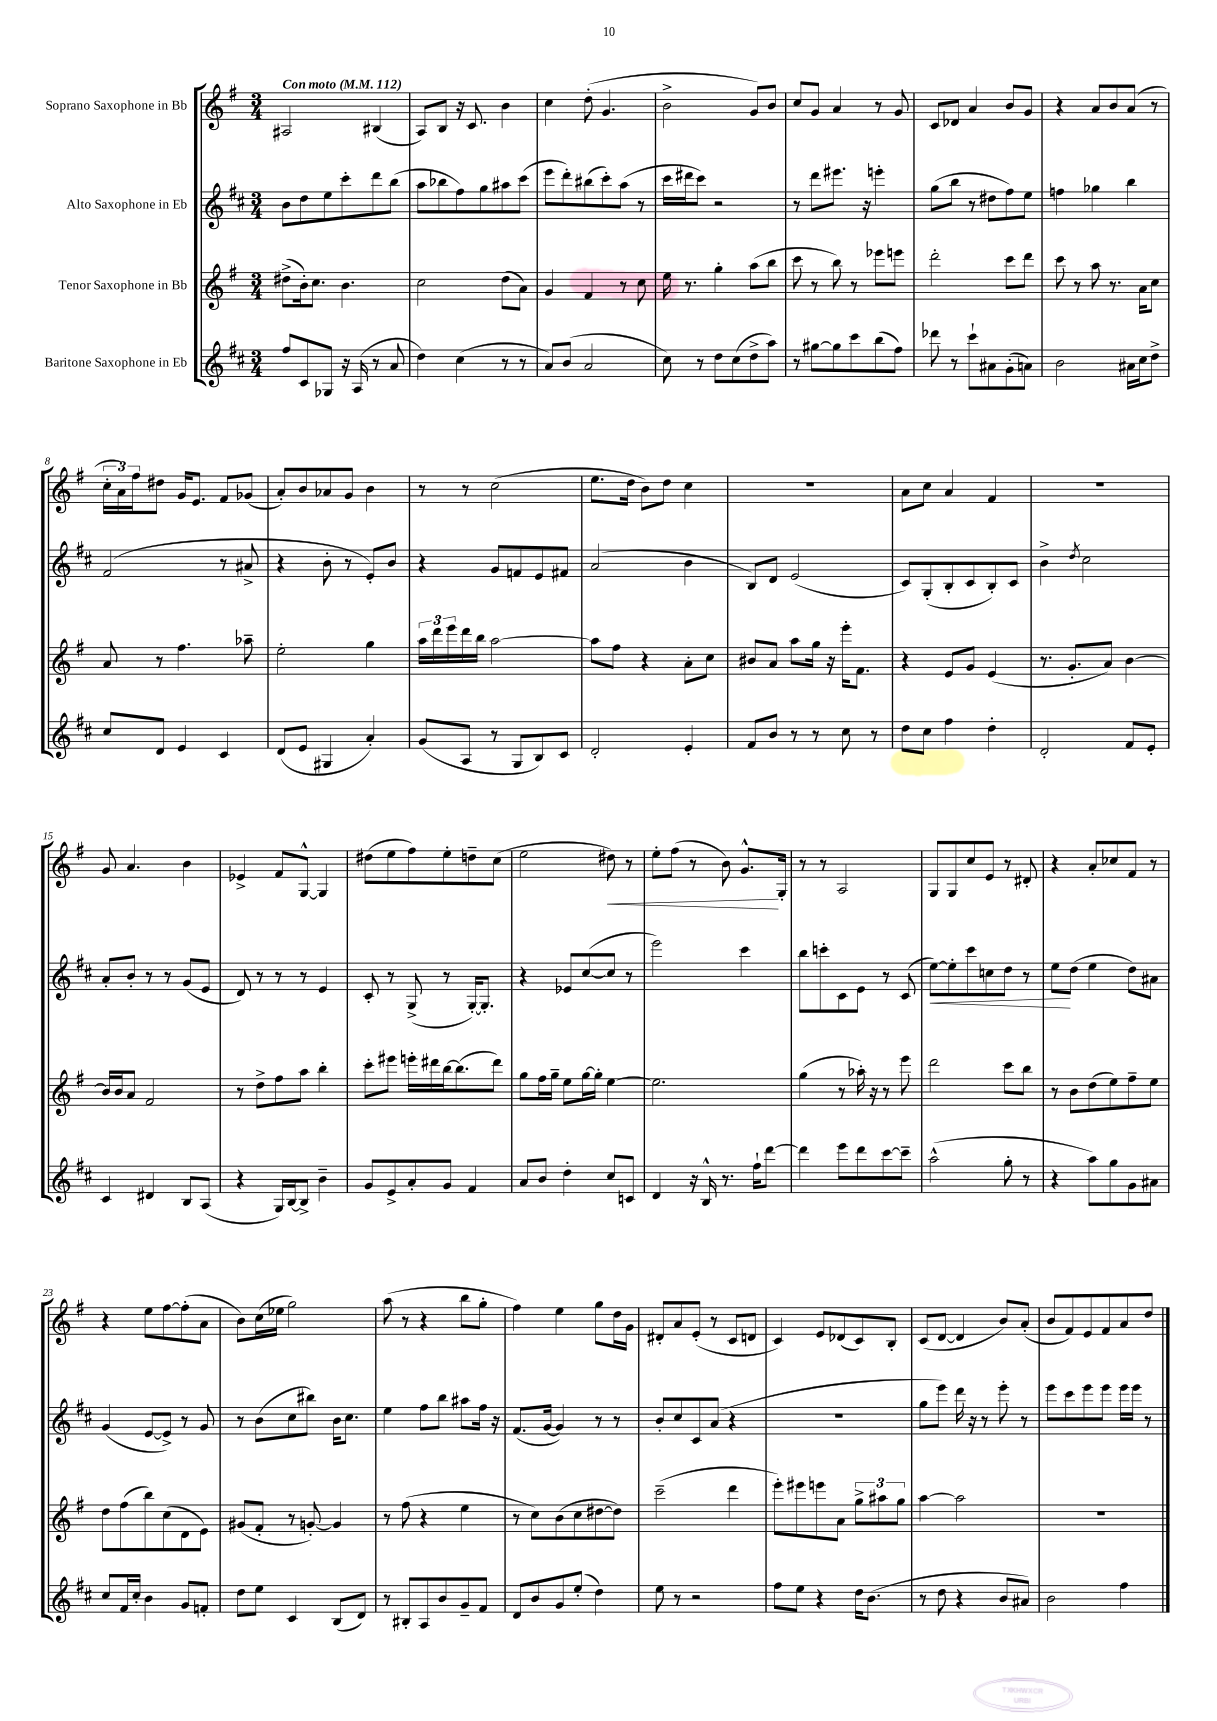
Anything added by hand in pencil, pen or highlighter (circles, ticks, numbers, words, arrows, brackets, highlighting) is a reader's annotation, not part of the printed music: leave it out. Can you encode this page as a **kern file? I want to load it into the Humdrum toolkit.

**kern	**kern	**kern	**dynam	**kern	**dynam
*part4	*part3	*part2	*part2	*part1	*part1
*staff4	*staff3	*staff2	*staff2	*staff1	*staff1
*I"Baritone Saxophone in Eb	*I"Tenor Saxophone in Bb	*I"Alto Saxophone in Eb	*	*I"Soprano Saxophone in Bb	*
*clefG2	*clefG2	*clefG2	*	*clefG2	*
*k[f#c#]	*k[f#]	*k[f#c#]	*	*k[f#]	*
*M3/4	*M3/4	*M3/4	*	*M3/4	*
*MM112	*MM112	*MM112	*	*MM112	*
=1	=1	=1	=1	=1	=1
!	!	!	!	!LO:TX:a:B:t=Con moto	!
8ff#/L	(8dd#X^\L	8b\L	.	2A#X/	.
8c#/	16b'\k)	8dd\	.	.	.
.	8.cc\J	.	.	.	.
8G-X/J	.	8ee\	.	.	.
16r	4.b\	8ccc#'\	.	.	.
(16A/	.	.	.	.	.
8r	.	8ddd\	.	(4B#X/	.
8a/	.	(8bb\J	.	.	.
=2	=2	=2	=2	=2	=2
4dd\)	2cc\	8aa\L	.	8A/L)	.
.	.	8bb-X\	.	8B/J	.
(4cc#\	.	8ff#\)	.	16r	.
.	.	.	.	8.c/	.
.	.	8gg\	.	.	.
8r	(8dd\L	8aa#X\	.	4b\	.
8r	8a\J)	(8ccc#\J	.	.	.
=3	=3	=3	=3	=3	=3
8a/L)	4g/	8eee\L	.	4cc\	.
(8b/J	.	8ddd'\)	.	.	.
2a/	4f#/	(8bb#X\	.	(8dd'\	.
.	.	8ccc#'\)	.	4.g/	.
.	8r	(8aa\J	.	.	.
.	8cc\	8r	.	.	.
=4	=4	=4	=4	=4	=4
8cc#\)	16ee\	16ccc#\LL	.	2b^\	.
.	8.r	16ddd#X\J	.	.	.
8r	.	8ccc#\J)	.	.	.
8dd\L	4gg'\	2r	.	.	.
(8cc#\	.	.	.	.	.
8dd^\	(8aa\L	.	.	8g/L)	.
8aa\J)	8bb\J	.	.	8b/J	.
=5	=5	=5	=5	=5	=5
8r	8ccc\	8r	.	8cc/L	.
[8gg#X\L	8r	8ddd\L	.	8g/J	.
8gg#\]	8bb\)	8.eee#X\J	.	4a/	.
8ccc#\	8r	.	.	.	.
.	.	16r	.	.	.
(8bb\	8eee-X\L	4eeen'\	.	8r	.
8ff#\J)	8eeen\J	.	.	8g/	.
=6	=6	=6	=6	=6	=6
8ddd-X\	2ddd'\	(8gg\L	.	8c/L	.
8r	.	8bb\J	.	8d-X/J	.
8ccc#`\L	.	8r	.	4a/	.
8a#X\	.	8dd#X\L	.	.	.
(8g'\	8ccc\L	8ff#\)	.	8b/L	.
8an\J)	8ddd\J	8ee\J	.	8g/J	.
=7	=7	=7	=7	=7	=7
2b\	8ccc\	4ffn\	.	4r	.
.	8r	.	.	.	.
.	8aa\	4gg-X\	.	8a/L	.
.	8.r	.	.	8b/	.
16a#X\LL	.	4bb\	.	(8a/J	.
16cc#\J	16a\KL	.	.	.	.
8dd^\J	8cc\J	.	.	8r	.
!!LO:LB:g=z
=8	=8	=8	=8	=8	=8
8cc#/L	8a/	(2f#/	.	24cc'\LL	.
.	.	.	.	24a\)	.
.	.	.	.	24ff#\J	.
8d/J	8r	.	.	8dd#X\J	.
4e/	4.ff#\	.	.	16g/KL	.
.	.	.	.	8.e/J	.
4c#/	.	8r	.	8f#/L	.
.	8aa-X~\	8a#X^/	.	(8g-X/J	.
=9	=9	=9	=9	=9	=9
(8d/L	2ee'\	4r	.	8a'/L)	.
8e/J	.	.	.	8b/	.
4G#X/	.	8b'\	.	8a-X/	.
.	.	8r	.	8g/J	.
4a'/)	4gg\	8e'/L)	.	4b\	.
.	.	8b/J	.	.	.
=10	=10	=10	=10	=10	=10
(8g/L	24aa\LL	4r	.	8r	.
.	24ddd\	.	.	.	.
.	24eee\	.	.	.	.
8A/J	16ddd\	.	.	8r	.
.	16bb\JJ	.	.	.	.
8r	[2aa\	8g/L	.	(2cc\	.
8G/L	.	8fn/	.	.	.
8B/)	.	8e/	.	.	.
8c#/J	.	8f#X/J	.	.	.
=11	=11	=11	=11	=11	=11
2d'/	8aa\L]	(2a/	.	8.ee\L	.
.	8ff#\J	.	.	.	.
.	.	.	.	16dd\Jk	.
.	4r	.	.	8b\L)	.
.	.	.	.	8dd\J	.
4e'/	8a'\L	4b\	.	4cc\	.
.	8cc\J	.	.	.	.
=12	=12	=12	=12	=12	=12
8f#/L	8b#X/L	8B/L)	.	2.r	.
8b/J	8a/J	8d/J	.	.	.
8r	8aa\L	(2e/	.	.	.
8r	16gg\Jk	.	.	.	.
.	16r	.	.	.	.
8cc#\	16eee'\KL	.	.	.	.
.	8.f#\J	.	.	.	.
8r	.	.	.	.	.
=13	=13	=13	=13	=13	=13
8dd\L	4r	8c#/L)	.	8a\L	.
8cc#\J	.	(8G'/	.	8cc\J	.
4ff#\	8e/L	8B'/	.	4a/	.
.	8g/J	8c#/	.	.	.
4dd'\	(4e/	8B'/)	.	4f#/	.
.	.	8c#/J	.	.	.
=14	=14	=14	=14	=14	=14
2d'/	8.r	4b^\	.	2.r	.
.	8.g'/L	.	.	.	.
.	.	8qdd/	.	.	.
.	.	2cc#\	.	.	.
.	8a/J)	.	.	.	.
8f#/L	[4b\	.	.	.	.
8e'/J	.	.	.	.	.
!!LO:LB:g=z
=15	=15	=15	=15	=15	=15
4c#/	16b/LL]	8a'/L	.	8g/	.
.	16b/J	.	.	.	.
.	8a/J	8b'/J	.	4.a/	.
4d#X/	2f#/	8r	.	.	.
.	.	8r	.	.	.
8B/L	.	(8g/L	.	4b\	.
(8A/J	.	8e/J	.	.	.
=16	=16	=16	=16	=16	=16
4r	8r	8d/)	.	4e-X^/	.
.	8dd^\L	8r	.	.	.
16G/LL)	8ff#\	8r	.	8f#/L	.
[16B/J	.	.	.	.	.
8B^/J]	8aa\J	8r	.	[8G^^/J	.
4b~\	4bb'\	4e/	.	4G/]	.
=17	=17	=17	=17	=17	=17
8g/L	8ccc'\L	8c#'/	.	(8dd#X\L	.
8e^/	8eee#X\J	8r	.	8ee\	.
8a'/	16eeen'\LL	(8G^/	.	8ff#\)	.
.	16ddd#X\	.	.	.	.
8g/J	[16bb\J	8r	.	8ee'\	.
.	(8.bb\]	.	.	.	.
4f#/	.	[16G'/KL)	.	8ddn~\	.
.	.	8.G'/J]	.	.	.
.	8ddd#\J)	.	.	(8cc\J	.
=18	=18	=18	=18	=18	=18
8a/L	8gg\L	4r	.	2ee\	.
8b/J	16ff#\L	.	.	.	.
.	16gg~\JJ	.	.	.	.
4dd'\	8ee\L	8e-X/L	.	.	.
.	[16gg\L	([8cc#/	.	.	.
.	16gg'\JJ]	.	.	.	.
!	!	!	!	!	!LO:HP:b
8cc#/L	[4ee\	8cc#/J]	.	8dd#X\)	<
8cn/J	.	8r	.	8r	.
=19	=19	=19	=19	=19	=19
4d/	2.ee\]	2eee\)	.	8ee'\L	.
.	.	.	.	(8ff#\J	.
16r	.	.	.	8r	.
16B^^/	.	.	.	.	.
8.r	.	.	.	8b\)	.
.	.	4ccc#\	.	8.g^^/L	.
16ff#`\KL	.	.	.	.	.
[8ddd\J	.	.	.	.	.
.	.	.	.	16G'/Jk	[
=20	=20	=20	=20	=20	=20
4ddd\]	(4gg\	8bb\L	.	8r	.
.	.	8cccn'\	.	8r	.
8eee\L	8r	8c#\	.	2A/	.
8ddd\	16aa-X'\)	8e\J	.	.	.
.	16r	.	.	.	.
[8ccc#\	8r	8r	.	.	.
8ccc#~\J]	8eee\	(8c#/	.	.	.
=21	=21	=21	=21	=21	=21
!	!	!	!LO:HP:b	!	!
(2aa^^\	2ddd\	[8ee\L)	<	8G/L	.
.	.	8ee'\]	.	8G/	.
.	.	8ccc#\	.	8cc/	.
.	.	8ccn\	.	8e/J	.
8gg'\	8ccc\L	8dd\J	.	8r	.
8r	8bb\J	8r	.	8d#X'/	.
=22	=22	=22	=22	=22	=22
4r	8r	8ee\L	.	4r	.
.	8b\L	(8dd\J	[	.	.
8aa\L)	(8dd\	4ee\	.	8a'/L	.
8gg\	8ee\)	.	.	8cc-X/	.
8g\	8ff#~\	8dd\L)	.	8f#/J	.
8a#X\J	8ee\J	8a#X\J	.	8r	.
!!LO:LB:g=z
=23	=23	=23	=23	=23	=23
8cc#/L	8dd\L	(4g/	.	4r	.
16f#/L	(8ff#\	.	.	.	.
16cc#'/JJ	.	.	.	.	.
4b\	8bb\)	[8e/L	.	8ee\L	.
.	(8cc\	8e^/J])	.	[8ff#\	.
8g/L	8d\	8r	.	(8ff#'\]	.
8fn'/J	8e\J)	8g/	.	8a\J	.
=24	=24	=24	=24	=24	=24
8dd\L	(8g#X/L	8r	.	8b\L)	.
8ee\J	8f#'/J	(8b\L	.	(16cc\L	.
.	.	.	.	16ee-X\JJ	.
4c#/	8r	8cc#\	.	2gg\)	.
.	[8gn'/)	8bb#X\J)	.	.	.
(8B/L	4g/]	16b\KL	.	.	.
.	.	8.cc#\J	.	.	.
8d/J)	.	.	.	.	.
=25	=25	=25	=25	=25	=25
8r	8r	4ee\	.	(8aa\	.
8B#X'/L	(8ff#\	.	.	8r	.
8A/	4r	8ff#\L	.	4r	.
8b/	.	8bb\J	.	.	.
8g~/	4ee\	8aa#X\L	.	8bb\L	.
8f#/J	.	16ff#\Jk	.	8gg'\J	.
.	.	16r	.	.	.
=26	=26	=26	=26	=26	=26
8d/L	8r	(8.f#/L	.	4ff#\)	.
8b/	8cc\L)	.	.	.	.
.	.	[16g/Jk	.	.	.
8g/	(8b\	4g/])	.	4ee\	.
(8ee'/J	8cc\	.	.	.	.
4dd\)	[8dd#X\	8r	.	8gg\L	.
.	8dd#\J])	8r	.	16dd\L	.
.	.	.	.	16g\JJ	.
=27	=27	=27	=27	=27	=27
8ee\	(2ccc~\	8b'/L	.	8d#X'/L	.
8r	.	8cc#/	.	8a/	.
2r	.	8c#/	.	(8e'/J	.
.	.	(8a/J	.	8r	.
.	4ddd\	4r	.	8c/L	.
.	.	.	.	8dn/J	.
=28	=28	=28	=28	=28	=28
8ff#\L	8eee'\L)	2.r	.	4c/)	.
8ee\J	8eee#X\	.	.	.	.
4r	8eeen\	.	.	8e/L	.
.	8a\J	.	.	(8d-X/	.
16dd\KL	12gg^\L	.	.	8c/)	.
(8.b\J	.	.	.	.	.
.	12aa#X\	.	.	.	.
.	.	.	.	8B'/J	.
.	12gg\J	.	.	.	.
=29	=29	=29	=29	=29	=29
8r	[4aa\	8gg\L	.	(8c/L	.
8dd\	.	8eee\J)	.	[8d/J	.
4r	2aa\]	16ddd\	.	4d/]	.
.	.	16r	.	.	.
.	.	8r	.	.	.
8b/L	.	8eee'\	.	8b/L)	.
8a#X/J)	.	8r	.	(8a'/J	.
=30	=30	=30	=30	=30	=30
2b\	2.r	8eee\L	.	8b/L	.
.	.	8ccc#\	.	8f#/)	.
.	.	8eee\	.	8e/	.
.	.	8eee\J	.	8f#/	.
4ff#\	.	16eee\LL	.	8a/	.
.	.	16eee\JJ	.	.	.
.	.	8r	.	8dd/J	.
==	==	==	==	==	==
*-	*-	*-	*-	*-	*-
